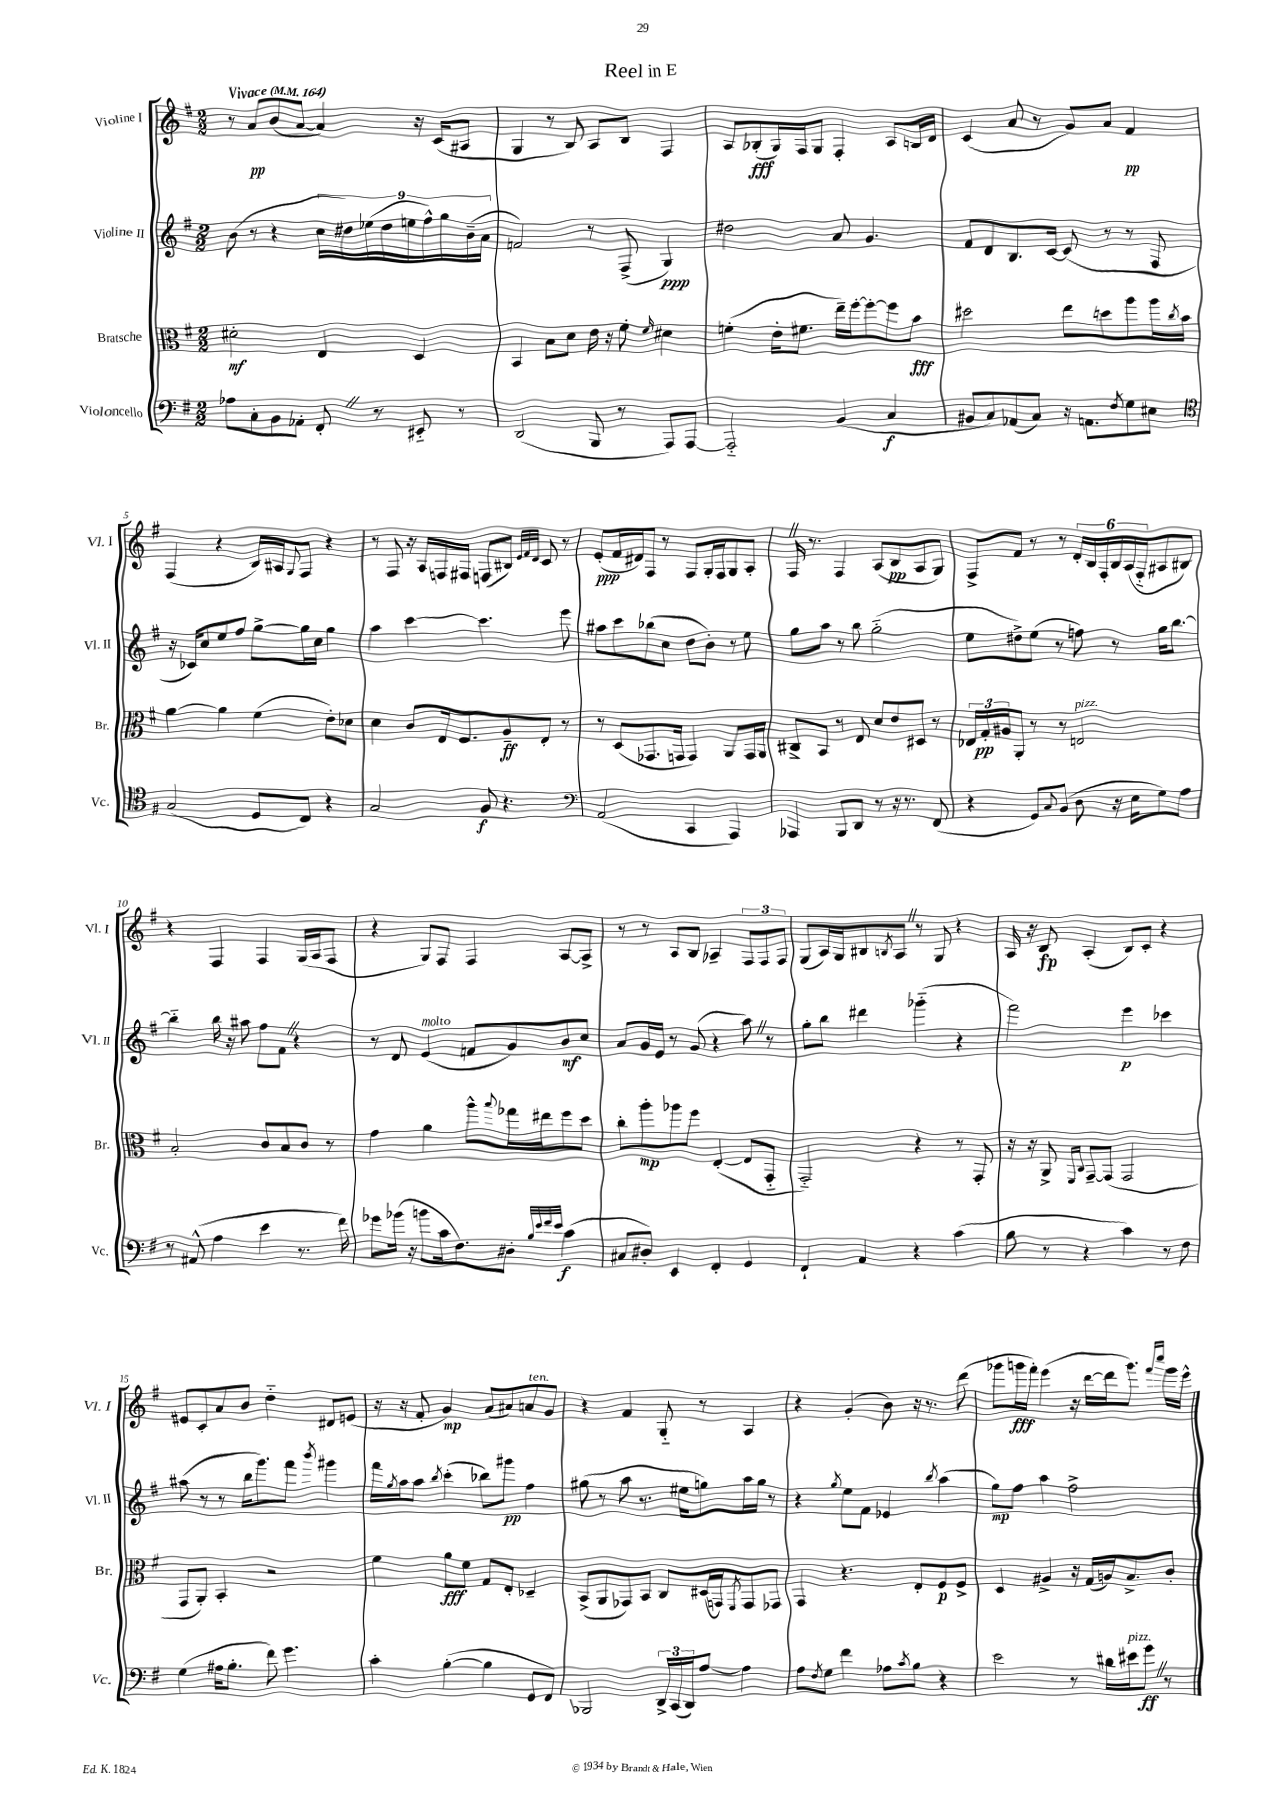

**kern	**dynam	**kern	**dynam	**kern	**dynam	**kern	**dynam
*part4	*part4	*part3	*part3	*part2	*part2	*part1	*part1
*staff4	*staff4	*staff3	*staff3	*staff2	*staff2	*staff1	*staff1
*I"Violoncello	*	*I"Bratsche	*	*I"Violine II	*	*I"Violine I	*
*I'Vc.	*	*I'Br.	*	*I'Vl. II	*	*I'Vl. I	*
*clefF4	*	*clefC3	*	*clefG2	*	*clefG2	*
*k[f#]	*	*k[f#]	*	*k[f#]	*	*k[f#]	*
*M2/2	*	*M2/2	*	*M2/2	*	*M2/2	*
*MM164	*	*MM164	*	*MM164	*	*MM164	*
=1	=1	=1	=1	=1	=1	=1	=1
!	!	!	!	!	!	!LO:TX:a:B:t=Vivace	!
8A-X\L	.	2d#X'\	mf	(8b\	.	8r	.
8C'\	.	.	.	8r	.	8a/L	pp
8BB\	.	.	.	4r	.	(8b/	.
8AA-X'\J	.	.	.	.	.	[8a/J	.
8FF#'Z/	.	4E/	.	18cc\LL	.	4a/])	.
.	.	.	.	18dd#X\)	.	.	.
.	.	.	.	(18ee-X\	.	.	.
8r	.	.	.	.	.	.	.
.	.	.	.	18dd#\	.	.	.
.	.	.	.	18een\	.	.	.
8EE#X/	.	4D/	.	.	.	16r	.
.	.	.	.	18ff#^^\)	.	.	.
.	.	.	.	.	.	(16c/KL	.
.	.	.	.	18gg\	.	.	.
8r	.	.	.	.	.	8A#X/J	.
.	.	.	.	(18b~\	.	.	.
.	.	.	.	18a\JJ	.	.	.
=2	=2	=2	=2	=2	=2	=2	=2
(2DD/	.	4BB/	.	2fn/)	.	4G/	.
.	.	8B\L	.	.	.	8r	.
.	.	8d\J	.	.	.	8B/)	.
8BBB/	.	16e\	.	8r	.	8A/L	.
.	.	16r	.	.	.	.	.
8r	.	8f#'\	.	(8F#^/	.	8B/J	.
.	.	16qqf#/	.	.	.	.	.
8AAA/L)	.	4d#X\	.	4G/)	ppp	4F#/	.
[8AAA/J	.	.	.	.	.	.	.
=3	=3	=3	=3	=3	=3	=3	=3
2AAA/]	.	(4fn'\	.	2dd#X\	.	8A/L	.
.	.	.	.	.	.	(8B-X'/	fff
.	.	16e'\KL	.	.	.	16G/L)	.
.	.	8.f#X\J	.	.	.	16F#/J	.
.	.	.	.	.	.	8G/J	.
(4BB/	.	16ee~\LL)	.	8a/	.	4F#'/	.
.	.	[16ff#'\J	.	.	.	.	.
.	.	8ff#'\_	.	4.g/	.	.	.
4C/	f	8ff#\]	.	.	.	8A/L	.
.	.	8b\J	fff	.	.	16Bn/L	.
.	.	.	.	.	.	16d/JJ	.
=4	=4	=4	=4	=4	=4	=4	=4
8BB#X/L	.	2dd#X\	.	8f#/L	.	(4c/	.
8C/)	.	.	.	8d/	.	.	.
(8AA-X/	.	.	.	8.B/	.	8a/	.
8C/J)	.	.	.	.	.	8r	.
.	.	.	.	[16c/Jk	.	.	.
16r	.	8ee\L	.	(8c/]	.	8g/L)	.
8.AAn\L	.	.	.	.	.	.	.
.	.	8ddn\	.	8r	.	8a/J	.
8qF#/	.	.	.	.	.	.	.
8G\	.	8aa\	.	8r	.	4f#/	pp
8E#X\J	.	16aa\L	.	8F#/	.	.	.
.	.	8qcc/	.	.	.	.	.
.	.	16b\JJ	.	.	.	.	.
!!LO:LB:g=z
=5	=5	=5	=5	=5	=5	=5	=5
*clefC4	*	*	*	*	*	*	*
(2G/	.	[4a\	.	16r	.	(4F#/	.
.	.	.	.	16c-X/KL)	.	.	.
.	.	.	.	8cc/	.	.	.
.	.	4a\]	.	8ee/	.	4r	.
.	.	.	.	8ff#/J	.	.	.
8D/L	.	(4f#\	.	[8gg^\L	.	16B/LL)	.
.	.	.	.	.	.	16A#X/J	.
.	.	.	.	.	.	8qqG/	.
8C/J)	.	.	.	16gg\L]	.	8F#/J	.
.	.	.	.	16cc\JJ	.	.	.
4r	.	8e'\L)	.	4gg\	.	4r	.
.	.	8d-X\J	.	.	.	.	.
=6	=6	=6	=6	=6	=6	=6	=6
2G/	.	4d\	.	4aa\	.	8r	.
.	.	.	.	.	.	8F#/	.
.	.	8c/L	.	[4ccc\	.	16r	.
.	.	.	.	.	.	16A/LL	.
.	.	16E/k	.	.	.	16Fn/	.
.	.	8.F#/	.	.	.	16F#X/JJ	.
8F#/	f	.	.	4.ccc\]	.	(8Fn/L	.
4.r	.	8A~/	ff	.	.	8B#X/J)	.
.	.	.	.	.	.	32qqe/LLL	.
.	.	.	.	.	.	32qqf#/	.
.	.	.	.	.	.	32qqd/JJJ	.
.	.	8E'/J	.	.	.	8c/	.
.	.	8r	.	8eee\	.	8r	.
=7	=7	=7	=7	=7	=7	=7	=7
*clefF4	*	*	*	*	*	*	*
(2AA/	.	8r	.	8aa#X\L	.	(8e'/L	ppp
.	.	(8D/L	.	8ccc\	.	16f#/L	.
.	.	.	.	.	.	16d#X/J)	.
.	.	8.GG-X/	.	(8bb-X\	.	8F#/J	.
.	.	.	.	8cc\J	.	8r	.
.	.	16GGn/Jk	.	.	.	.	.
4CC/	.	4GG/)	.	8dd\L	.	8F#/L	.
.	.	.	.	8b'\J)	.	16G'/L	.
.	.	.	.	.	.	16F#/J	.
4AAA/)	.	8AA/L	.	8r	.	8G/	.
.	.	16GG/L	.	8ee\	.	8A'/J	.
.	.	16AA/JJ	.	.	.	.	.
=8	=8	=8	=8	=8	=8	=8	=8
4AAA-X/	.	8C#X^/L	.	8gg\L	.	16F#Z/	.
.	.	.	.	.	.	8.r	.
.	.	8BB/J	.	8aa\J	.	.	.
8BBB/L	.	8r	.	8r	.	4F#/	.
8DD/J	.	8E/	.	8bb\	.	.	.
8r	.	8d/L	.	(2gg\	.	(8A/L	.
16r	.	8e/	.	.	.	8B/	pp
8.r	.	.	.	.	.	.	.
.	.	8D#X/J	.	.	.	8A/	.
(8FF#/	.	8r	.	.	.	8G/J)	.
=9	=9	=9	=9	=9	=9	=9	=9
4r	.	24E-X/LL	.	8ee\L	.	8F#^/L	.
.	.	24G'/	pp	.	.	.	.
.	.	24A#X/J	.	.	.	.	.
.	.	8AA'/J	.	8dd#X^\)	.	8f#/J	.
8GG/L)	.	8r	.	(8ee\J	.	8r	.
8qqC/	.	.	.	.	.	.	.
(8BB/J	.	8r	.	8r	.	8r	.
!	!	!LO:TX:a:i:t=pizz.	!	!	!	!	!
8D\	.	2En/	.	8ffn\)	.	24d'/LL	.
.	.	.	.	.	.	24B/	.
.	.	.	.	.	.	24F#'/	.
16r	.	.	.	8r	.	24B/	.
.	.	.	.	.	.	(24A/	.
16E\KL	.	.	.	.	.	.	.
.	.	.	.	.	.	24F#/J	.
8G\)	.	.	.	16gg\KL	.	8A#X/	.
.	.	.	.	[8.bb\J	.	.	.
8A\J	.	.	.	.	.	8B#X/J)	.
!!LO:LB:g=z
=10	=10	=10	=10	=10	=10	=10	=10
8r	.	2B'/	.	4bb\]	.	4r	.
(8AA#X^^/	.	.	.	.	.	.	.
4A\	.	.	.	16bb\	.	4F#/	.
.	.	.	.	16r	.	.	.
.	.	.	.	8aa#X\	.	.	.
4e\	.	8c/L	.	8ff#\L	.	4F#/	.
.	.	8B/	.	8f#Z\J	.	.	.
8.r	.	8c/J	.	4r	.	(16G/LL	.
.	.	.	.	.	.	16A/J	.
.	.	8r	.	.	.	8F#/J	.
16f#\)	.	.	.	.	.	.	.
=11	=11	=11	=11	=11	=11	=11	=11
8g-X\L	.	4g\	.	8r	.	4r	.
(16b-X\Jk	.	.	.	8d/	.	.	.
16r	.	.	.	.	.	.	.
!	!	!	!	!LO:TX:a:i:t=molto	!	!	!
8bn\L	.	4a\	.	(4e/	.	8G/L)	.
16c\k	.	.	.	.	.	8F#/J	.
8.F#\)	.	.	.	.	.	.	.
.	.	8aa^^\L	.	8fn/L	.	4F#/	.
.	.	8qqbb/	.	.	.	.	.
8D#X'\J	.	16gg-X\L	.	8g/)	.	.	.
.	.	16ee#X\J	.	.	.	.	.
32qqB/LLL	.	.	.	.	.	.	.
32qqe/	.	.	.	.	.	.	.
32qqf#/	.	.	.	.	.	.	.
32qqe/JJJ	.	.	.	.	.	.	.
(4c\	f	8ff#\	.	8b/	mf	[8A/L	.
.	.	8dd\J	.	8cc/J	.	8A^/J]	.
=12	=12	=12	=12	=12	=12	=12	=12
8C#X/L	.	8cc'\L	.	8a/L	.	8r	.
8D#X'/J)	.	8aa'\	mp	16g/L	.	8r	.
.	.	.	.	16e/JJ	.	.	.
4EE/	.	8aa-X\	.	8r	.	8A/L	.
.	.	8ff#\J	.	(8g/	.	8B/J	.
4FF#'/	.	([4E'/	.	4r	.	4A-X~/	.
4GG/	.	8E/L]	.	8aaZ\)	.	12F#/L	.
.	.	.	.	.	.	12F#/	.
.	.	8GG/J	.	8r	.	.	.
.	.	.	.	.	.	12F#/J	.
=13	=13	=13	=13	=13	=13	=13	=13
4FF#`/	.	2GG/)	.	8gg'\L	.	(8G/L	.
.	.	.	.	8bb\J	.	16A/L)	.
.	.	.	.	.	.	16G/J	.
4AA/	.	.	.	4ddd#X\	.	8B#X/	.
.	.	.	.	.	.	8qBn/	.
.	.	.	.	.	.	8AZ/J	.
4r	.	4r	.	(4ggg-X\	.	8r	.
.	.	.	.	.	.	8G/	.
(4c\	.	8r	.	4r	.	4r	.
.	.	8GG'/	.	.	.	.	.
=14	=14	=14	=14	=14	=14	=14	=14
8B\	.	16r	.	2fff#\)	.	16A/	.
.	.	16r	.	.	.	16r	.
8r	.	8AA^/	.	.	.	8B/	fp
.	.	16qqFF#/LL	.	.	.	.	.
.	.	16qqC/JJ	.	.	.	.	.
4r	.	[8GG~/L	.	.	.	(4A'/	.
.	.	(8GG/J]	.	.	.	.	.
4c\)	.	2GG/	.	4eee\	p	8B/L)	.
.	.	.	.	.	.	8c'/J	.
8r	.	.	.	4ccc-X\	.	4r	.
8F#\	.	.	.	.	.	.	.
!!LO:LB:g=z
=15	=15	=15	=15	=15	=15	=15	=15
(4G\	.	8GG/L	.	(8aa#X\	.	8e#X/L	.
.	.	8AA'/J)	.	8r	.	8c'/	.
16A#X\KL	.	4BB'/	.	8r	.	8a/	.
8.B'\J	.	.	.	.	.	.	.
.	.	.	.	16bb\KL	.	8b/J	.
.	.	.	.	8.ggg\)	.	.	.
8f#\)	.	2r	.	.	.	4dd\	.
4.g\	.	.	.	8fff#\J	.	.	.
.	.	.	.	8qbbb/	.	.	.
.	.	.	.	4ggg#X\	.	8d#X/L	.
.	.	.	.	.	.	(8en/J	.
=16	=16	=16	=16	=16	=16	=16	=16
4c'\	.	4f#\	.	16fff#\LL	.	16r	.
.	.	.	.	8qgg/	.	.	.
.	.	.	.	16aa\J	.	16r	.
.	.	.	.	8aa\J	.	8f#'/	.
.	.	.	.	8qbb/	.	.	.
([4B'\	.	8a\L	fff	(4ccc'\	.	4g/)	mp
.	.	8f#\J	.	.	.	.	.
4B\]	.	8G/L	.	8bb-X\L)	.	(8a/L	.
.	.	8E'/J	.	8ggg#X\J	pp	8a#X/)	.
!	!	!	!	!	!	!LO:TX:a:i:t=ten.	!
8GG/L	.	4D-X~/	.	4ff#\	.	8an/	.
8FF#/J)	.	.	.	.	.	8g/J	.
=17	=17	=17	=17	=17	=17	=17	=17
2BBB-X/	.	(8BB^/L	.	(8gg#X\	.	4r	.
.	.	8AA/	.	8r	.	.	.
.	.	8GG-X/)	.	8aa\	.	4f#/	.
.	.	8BB/J	.	8.r	.	.	.
24DD^/LL	.	8C/L	.	.	.	8G/	.
(24CC/	.	.	.	.	.	.	.
.	.	.	.	16ee#X\KL	.	.	.
24DD/J)	.	.	.	.	.	.	.
[8A/J	.	(16D#X/L	.	8ggn\)	.	8r	.
.	.	16GGn/J)	.	.	.	.	.
.	.	8qFF#/	.	.	.	.	.
4A\]	.	8GG/	.	16aa\L	.	4A/	.
.	.	.	.	16gg\JJ	.	.	.
.	.	8GG-X/J	.	8r	.	.	.
=18	=18	=18	=18	=18	=18	=18	=18
8A\L	.	4GG/	.	4r	.	4r	.
8qF#/	.	.	.	.	.	.	.
8G\J	.	.	.	.	.	.	.
.	.	.	.	8qgg/	.	.	.
4f#\	.	4.r	.	8ee\L	.	(4g'/	.
.	.	.	.	8f#\J	.	.	.
8A-X\L	.	.	.	4e-X/	.	8b\)	.
8qc/	.	.	.	.	.	.	.
8B\J	.	8E'/L	.	.	.	16r	.
.	.	.	.	.	.	8.r	.
.	.	.	.	8qbb/	.	.	.
4r	.	8F#/	p	(4aa\	.	.	.
.	.	8F#^/J	.	.	.	(8ddd\	.
=19	=19	=19	=19	=19	=19	=19	=19
2e\	.	4D/	.	8gg\L)	mp	8ggg-X\L	.
.	.	.	.	8ff#\J	.	16gggn\L	fff
.	.	.	.	.	.	16fff#'\JJ)	.
.	.	4A#X^/	.	4aa\	.	(4eee\	.
8r	.	16r	.	2ff#^\	.	16r	.
.	.	(16G/LL	.	.	.	[16ddd\LL	.
16d#X\LL	.	16An/J)	.	.	.	16ddd\J]	.
!LO:TX:a:i:t=pizz.	!	!	!	!	!	!	!
16e#X\J	.	8.B^/	.	.	.	8.ggg\J)	.
8gZ\J	ff	.	.	.	.	.	.
.	.	.	.	.	.	16qqfff#/LL	.
.	.	.	.	.	.	16qqcccc/JJ	.
8r	.	8c'/J	.	.	.	16ggg\LL	.
.	.	.	.	.	.	16eee^^\JJ	.
==	==	==	==	==	==	==	==
*-	*-	*-	*-	*-	*-	*-	*-
